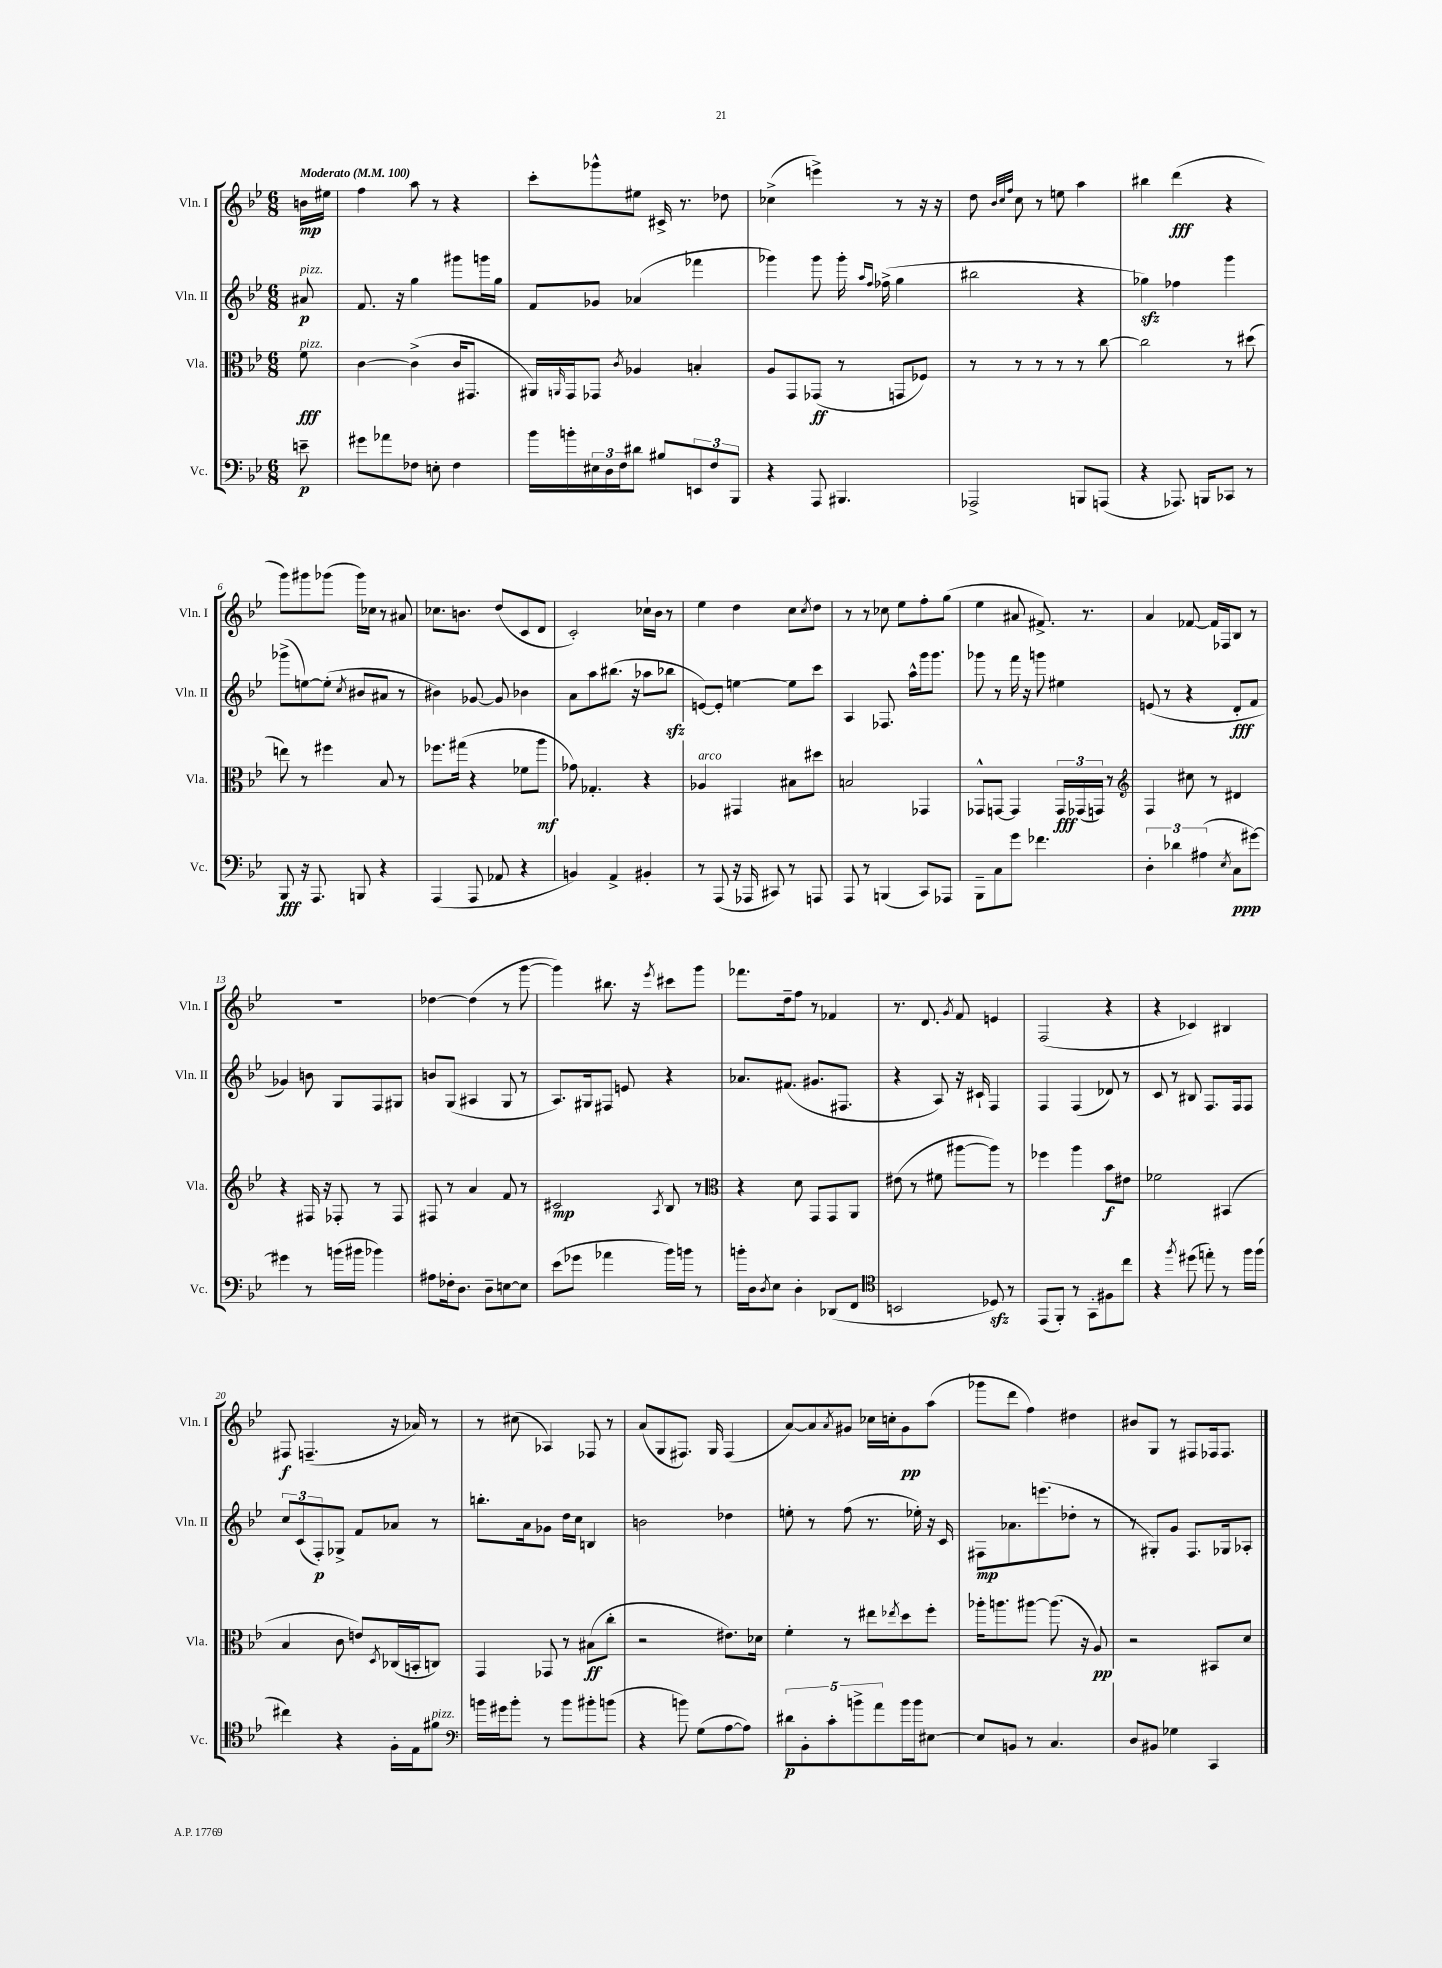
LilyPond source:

<<
\new StaffGroup <<
\new Staff = "s0" \with { instrumentName = "Vln. I" shortInstrumentName = "Vln. I" } {
    \clef treble \key bes \major \numericTimeSignature \time 6/8 \partial 8 \tempo "Moderato" 4 = 100
    b'16\mp eis''16 |
    f''4 a''8 r8 r4 |
    c'''8-. ges'''8-^ eis''8 cis'16-> r8. des''8 |
    ces''4->( e'''4->) r8 r16 r16 |
    d''8 \grace { bes'32 c''32 f''32 } c''8 r8 e''8 a''4 |
    bis''4 d'''4\fff( r4 |
    g'''8) gis'''8 ges'''8( ges'''16) ces''16 r8 ais'8 |
    ces''8. b'8. d''8( c'8 d'8 |
    c'2-.) ces''16-! bes'16 r8 |
    ees''4 d''4 c''8 \acciaccatura { c''8 } d''8 |
    r8 r8 ces''8 ees''8 f''8-. g''8( |
    ees''4 ais'8 fis'8.->) r8. |
    a'4 fes'8~ fes'16 fes16 bes8 r8 |
    R2. |
    des''4~ des''4( r8 g'''8~ |
    g'''4) bis''8. r16 \acciaccatura { ees'''8 } cis'''8 g'''8 |
    fes'''8. d''16-- f''8 r8 fes'4 |
    r8. d'8. \acciaccatura { g'8 } f'8 e'4 |
    f2( r4 |
    r4 ces'4) bis4 |
    fis8\f f4.--( r16 aes'16) r8 |
    r8 cis''8( aes4) fes8 r8 |
    a'8( g8 fis8.) g16 fis4( |
    a'8~) a'8 \acciaccatura { a'8 } gis'8 ces''16 c''16-. gis'8\pp a''8( |
    ges'''8 d'''8 f''4) dis''4 |
    bis'8 g8 r8 fis8 fes16 fes8. \bar "|." |
}
\new Staff = "s1" \with { instrumentName = "Vln. II" shortInstrumentName = "Vln. II" } {
    \clef treble \key bes \major \numericTimeSignature \time 6/8 \partial 8
    ais'8\p^\markup { \italic "pizz." } |
    f'8. r16 g''4 gis'''8 g'''16 g''16 |
    f'8 ges'8 aes'4( fes'''4 |
    ges'''4) ges'''8 ges'''16-. \grace { a''16 f''16 } fes''16->( g''4 |
    bis''2 r4 |
    ges''4\sfz) fes''4 g'''4 |
    ges'''8->( e''8~) e''8-.( \acciaccatura { c''8 } bis'8 ais'8 r8 |
    bis'4) ges'8~ ges'8 bes'4 |
    a'8 a''8 bis''8.( r16 aes''8 bes''8\sfz |
    e'8~) e'8-. e''4~ e''8 c'''8 |
    a4 fes8. a''16-^ g'''16 g'''8. |
    ges'''8 r8 f'''16 r16 g'''8 eis''4 |
    e'8( r8 r4 d'8-.\fff f'8 |
    ges'4) b'8 g8 f8 gis8 |
    b'8 g8( ais4 g8 r8 |
    a8.) gis16 fis8 e'8 r4 |
    aes'8. fis'8.( gis'8. fis8. |
    r4 a8) r16 cis'16-! f4 |
    f4 f4( des'8) r8 |
    c'8 r8 bis8 f8. f16 f8 |
    \tuplet 3/2 { c''8 c'8( f8-.\p) } ges8-> f'8 aes'8 r8 |
    b''8.-. a'16 ges'8 d''16 c''16 b4 |
    b'2 des''4 |
    e''8-. r8 f''8( r8. ees''16-.) r16 c'16 |
    fis8\mp aes'8. e'''8.( des''8-. r8 |
    r8 gis8-.) g'8 f8. ges16 aes8-. \bar "|." |
}
\new Staff = "s2" \with { instrumentName = "Vla." shortInstrumentName = "Vla." } {
    \clef alto \key bes \major \numericTimeSignature \time 6/8 \partial 8
    f'8\fff^\markup { \italic "pizz." } |
    c'4~ c'4->( c'16 gis,8. |
    ais,16) \grace { a,16 } g,16 ges,8 \acciaccatura { c'8 } aes4 b4-. |
    a8 g,8 ges,8\ff( r8 g,8 fes8) |
    r8 r8 r8 r8 r8 c''8~ |
    c''2 r8 dis''8( |
    e''8) r8 fis''4 bes8 r8 |
    fes''8. gis''16( r4 fes'8 a''8\mf |
    ges'8) ges4.-. r4 |
    aes4^\markup { \italic "arco" } gis,4 bis8 dis''8 |
    b2 ges,4 |
    ges,8-^ g,8~ g,4 \tuplet 3/2 { g,16\fff ges,16( g,16) } r8 |
    \clef treble f4 cis''8 r8 dis'4 |
    r4 fis16 r16 fes8-. r8 fes8 |
    fis8 r8 a'4 f'8 r8 |
    cis'2\mp \acciaccatura { a8 } bes8 r8 |
    \clef alto r4 d'8 g,8 g,8 a,8 |
    eis'8( r8 fis'8 ais''8~ ais''8) r8 |
    fes''4 a''4 bes'8\f eis'8 |
    fes'2 bis,4( |
    bes4 c'8 e'8) \acciaccatura { d8 } ces16( b,16-. c8) |
    g,4 ges,8 r8 bis8\ff( c''8-. |
    r2 eis'8.) des'16 |
    f'4-. r8 eis''8 \acciaccatura { ees''8 } d''8 f''8-. |
    aes''16-. a''8. ais''8~ ais''8.( r16 a8\pp) |
    r2 bis,8 d'8 \bar "|." |
}
\new Staff = "s3" \with { instrumentName = "Vc." shortInstrumentName = "Vc." } {
    \clef bass \key bes \major \numericTimeSignature \time 6/8 \partial 8
    e'8--\p |
    gis'8 aes'8 fes8 e8-. fes4 |
    bes'16 b'16-. \tuplet 3/2 { eis16 d16 f16 } dis'8 bis8 \tuplet 3/2 { e,8 f8 bes,,8 } |
    r4 a,,8 bis,,4. |
    aes,,2-> b,,8 a,,8( |
    r4 aes,,8.) b,,16 ces,8 r8 |
    bes,,8\fff r16 a,,8. b,,8 r4 |
    a,,4( a,,8 aes,8 r4 |
    b,4) a,4-> bis,4-. |
    r8 a,,8( r16 aes,,16 cis,8) r8 a,,8 |
    a,,8 r8 b,,4( c,8) aes,,8 |
    bes,,8-- c8 g'8 fes'4. |
    \tuplet 3/2 { d4-. des'4 ais4( } \acciaccatura { ees8 } c8\ppp gis'8~) |
    gis'4 r8 b'16( bis'16 bes'4) |
    ais8 fes16-. d8. d8-- e8~ e8 |
    ees'8( ges'8 aes'4 bes'16) b'16 r8 |
    b'16-. d16 \acciaccatura { d8 } ees8 d4-. des,8( f,8 |
    \clef tenor b,2 des8\sfz) r8 |
    ees,8( f,8-.) r8 g,8-. fis8 c''8 |
    r4 \acciaccatura { f''8 } dis''8( e''8-.) r8 f''16 f''16( |
    cis''4) r4 f16-. ees16 fis'8^\markup { \italic "pizz." } |
    \clef bass b'16 gis'16 b'8-. r8 b'8 bis'8-. b'8( |
    r4 b'8) g8( a8~ a8) |
    \tuplet 5/4 { dis'8\p bes,8-. c'8-. b'8-> a'8 } b'16 b'16 eis8~ |
    eis8 b,8 r8 c4. |
    d8 bis,8 ges4 c,4 \bar "|." |
}
>>
>>
